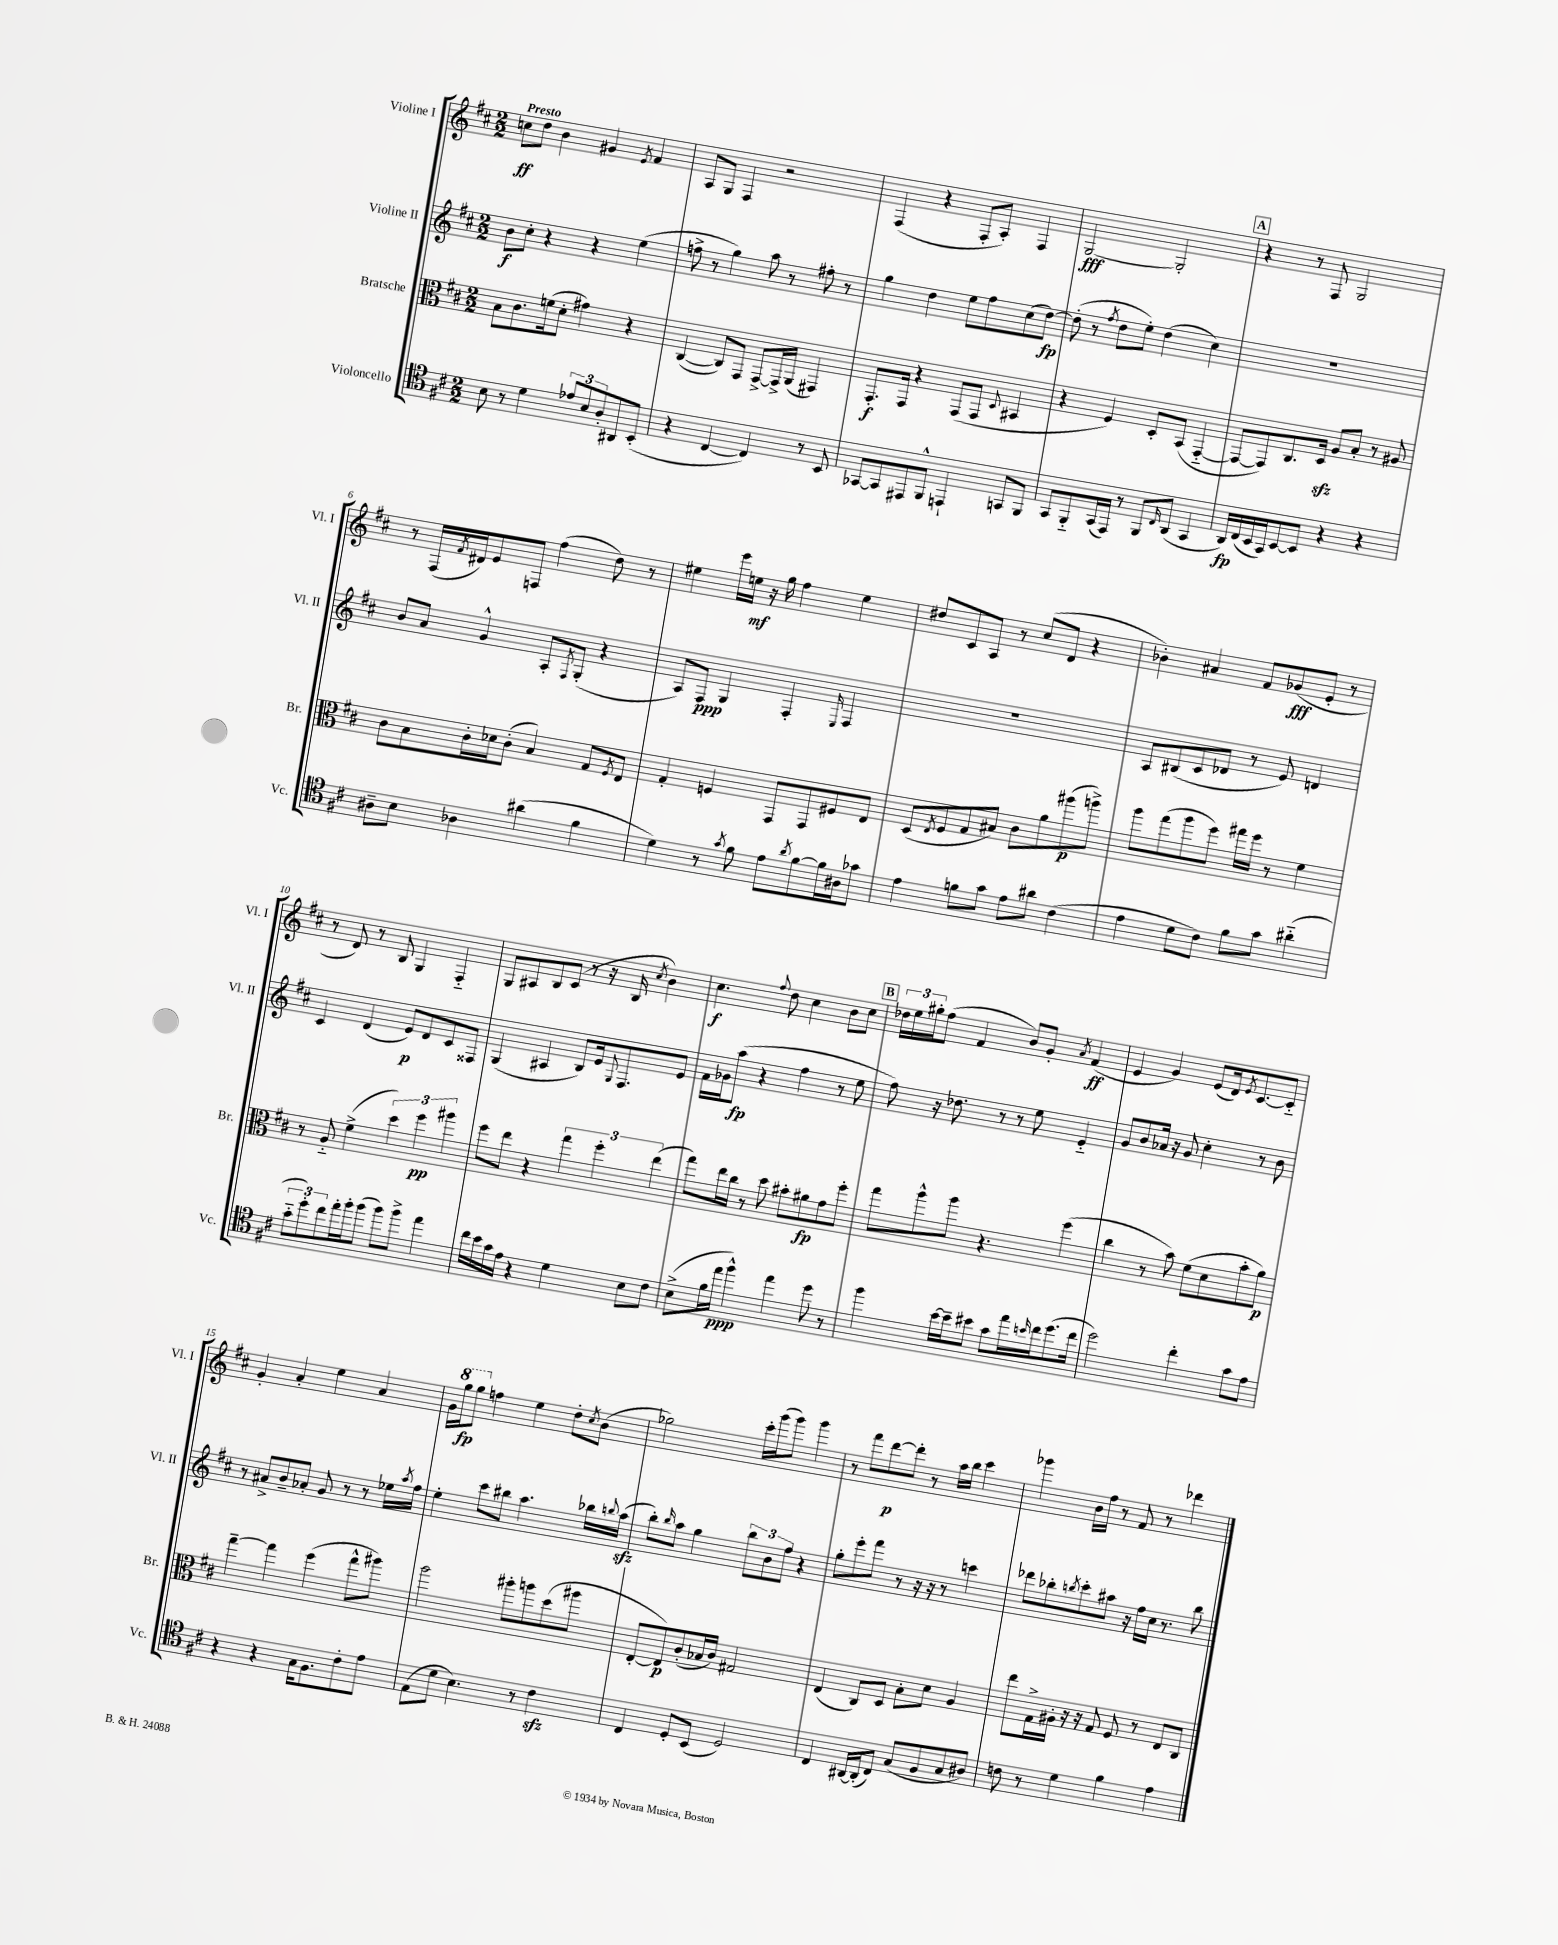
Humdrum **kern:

**kern	**kern	**kern	**kern
*staff4	*staff3	*staff2	*staff1
*clefC4	*clefC3	*clefG2	*clefG2
*k[f#c#]	*k[f#c#]	*k[f#c#]	*k[f#c#]
*M2/2	*M2/2	*M2/2	*M2/2
8B\	8B\L	8b\L	8cc\L
8r	8.c#\	8cc#'\J	8dd\J
4d\	.	4r	4b\
.	(16f\k	.	.
.	8d'\J	.	.
12e-/L	4g#\)	4r	4g#/
12B/	.	.	.
12A'/	.	.	.
.	.	.	8qe/
8AA#/	4r	(4ee\	4f#/
(8BB'/J	.	.	.
=	=	=	=
4r	([4C#/	8ff^\	8A/L
.	.	8r	8G/J
[4C#/	8C#/]L)	4gg\)	4F#/
.	8GG/J	.	.
4C#/])	[8GG^/L	8aa\	2r
.	16GG^/]L	8r	.
.	(16AA/JJ	.	.
8r	4GG#/)	8ff#'\	.
8BB/	.	8r	.
=	=	=	=
[8GG-/L	8.GG'/L	4gg\	(4F#/
8GG-/]	.	.	.
.	16GG/Jk	.	.
8EE#/	4r	4dd\	4r
8FF#^^/J	.	.	.
4EE`/	(8GG/L	8ee\L	8F#'/L
.	8GG/J	8ff#\	8A'/J)
.	8qqD/	.	.
8GG/L	4BB#/	(8cc#\	4F#/
8FF#/J	.	[8dd\J)	.
=	=	=	=
8GG/L	4r	(8dd'\]	[2G/
8FF#'~/	.	8r	.
.	.	8qff#/	.
(16GG/L	4F#/)	8dd\L	.
16EE/JJ)	.	.	.
8r	.	8ee'\J)	.
8FF#/L	8D'/L	(4dd\	2G'/]
16qqC#/	.	.	.
(8AA/J	(8BB/J	.	.
4GG/	[4GG'~/	4cc#\)	.
=	=	=	=
16AA/LL)	8GG/_L	1r	4r
(16C#/	.	.	.
16BB/	8GG/])	.	.
16GG/J)	.	.	.
[8BB/	8.C#/	.	8r
8BB/]J	.	.	8F#/
.	16D/Jk	.	.
4r	8A/L	.	2G/
.	8B'/J	.	.
4r	8r	.	.
.	8A#/	.	.
=	=	=	=
8A#~\L	8c#\L	8b/L	8r
8B\J	8B\	8a/J	(16F#/LL
.	.	.	8qf#/
.	.	.	16d#/J)
4A-\	16c#'\L	4g^^/	8e/
.	16d-\J	.	.
.	(8c#'\J	.	8F/J
(4a#\	4B/)	8A'/L	(4ff#\
.	.	8qF#/	.
.	.	(8G'/J	.
4f#\	8G/L	4r	8dd\)
.	8qF#/	.	.
.	8E/J	.	8r
=	=	=	=
4d\)	4G'/	8A/L)	4ee#\
.	.	8F#/J	.
8r	4F/	4G/	16eee\LL
.	.	.	16ee\JJ
8qg/	.	.	.
8f#\	.	.	16r
.	.	.	16gg\
8e\L	8GG/L	4F#'/	4ff#\
8qa/	.	.	.
[8f#\	8GG/	.	.
.	.	16qqE/	.
16f#\]L	8F#/	4F#/	4ee\
16A#\J	.	.	.
8g-\J	8E/J	.	.
=	=	=	=
4e\	(8D/L	1r	8dd#/L
.	8qE/	.	.
.	8F#/	.	8c#/
8f\L	8G/	.	8A/J
8g\J	8B#/J)	.	8r
8e\L	8c#\L	.	(8cc#/L
8a#\J	8a\	.	8d/J
(4c#\	(8aa#\	.	4r
.	8aa^\J)	.	.
=	=	=	=
4e\	8aa\L	8A/L	4b-'\)
.	(8gg\	(8B#/	.
8d\L	8aa\	8c#/	4a#/
8c#\J)	8ff#\J)	8d-/J	.
8f#\L	16gg#\LL	8r	8f#/L
.	16ff#\JJ	.	.
8g\J	8r	8e/)	(8g-/
(4a#'~\	4f#\	4d/	8e'/J
.	.	.	8r
=	=	=	=
12g'~\L	8r	4c#/	8r
12dd'\)	.	.	.
.	8A'~/	.	8d/)
12cc#\	.	.	.
16ee'\L	(4f#^\	(4d/	8r
16ff#'\J	.	.	.
(8ff#\J	.	.	8B/
8ff#\L)	6dd\)	8e/L)	4G/
8ff#^\J	.	8d/	.
.	6ff#\	.	.
4ee\	.	8c#/	4F#'~/
.	6aa#\	.	.
.	.	8F##/J	.
=	=	=	=
16cc#\LL	8ff#\L	(4G/	8G/L
16b\	.	.	.
16g\	8ee\J	.	8A#/
16e\JJ	.	.	.
4r	4r	4A#/	8B/
.	.	.	(8c#/J
4d\	6gg\	8B/L)	8r
.	.	16e/k	16r
.	6ff#'\	.	.
.	.	8qqG/	.
.	.	8.F#/	16B/
.	.	.	8qcc#/
8B\L	.	.	4b\)
.	(6ee\	.	.
8c#\J	.	8e/J	.
=	=	=	=
(8B^\L	8gg\L)	16f#\LL	4.cc#\
.	.	16g-\J	.
16f#\L	16ee\L	(8aa\J	.
16ee\JJ	16cc#\JJ	.	.
4ff#^^\)	8r	4r	.
.	.	.	8qqff#/
.	8dd\	.	8dd\
4ee\	8b#'\L	4ff#\	4cc#\
.	8a#\	.	.
8dd\	8g\	8r	8b\L
8r	8ff#'\J	8ee\	8cc#\J
=	=	=	=
4ff#\	8gg\L	8ff#\)	24dd-\LL
.	.	.	24ee\
.	.	.	24gg#'\J
.	8aa^^\	16r	(8ff#\J
.	.	8.dd-\	.
[16b\LL	8aa\J	.	4f#/
16b~\]J	.	.	.
8b#\J	4.r	8r	.
8g\L	.	8r	8b/L)
16ee\L	.	8ee\	8g'/J
16qqb/	.	.	.
16cc#\J	.	.	.
.	.	.	8qa/
(8.dd\	(4ff#\	4e'~/	(4f#/
16cc#\Jk	.	.	.
=	=	=	=
2dd\)	4cc#\	8g/L	4e/
.	.	8b/	.
.	8r	16a-/Jk	4g/)
.	.	16r	.
.	8b\)	8g/	.
4cc#'\	(8f#\L	4cc#'\	(8e/L
.	8d\	.	16d/k)
.	.	.	8qe/
.	.	.	[8.c#/
8g\L	8b'\	8r	.
8e\J	8a\J)	8b\	8c#'~/]J
=	=	=	=
4r	[4gg~\	8r	4g'/
.	.	8a#^/L	.
4r	4gg\]	8b~/	4a'/
.	.	8a-'/J	.
16G\LK	(4ff#\	8g/	4ee\
8.F#\	.	.	.
.	.	8r	.
8c#'\	8gg^^\L	8r	4a/
8e\J	8aa#\J)	16ee-\LL	.
.	.	8qaa/	.
.	.	16ff#\JJ	.
=	=	=	=
(8E\L	2aa\	4ee'\	16g\LL
.	.	.	16ggg\J
8d\J	.	.	8ggg\J
4.B\)	.	8ccc#\L	4ff\
.	.	8bb#\J	.
.	8aa#'\L	4.aa\	4ee\
8r	8aa\	.	.
4c#\	(8dd\	.	8dd'\L
.	.	.	8qcc#/
.	8aa#\J	16bb-\LL	(8b\J
.	.	8qqbb/	.
.	.	(16aa\JJ	.
=	=	=	=
4C#/	[8E'/L	8bb'\L)	2gg-\)
.	.	16qqbb/	.
.	8E/])	8aa\J	.
8D'/L	(8c#'/	4gg\	.
(8BB/J	16B-/L	.	.
.	16c#/JJ)	.	.
2D/)	2G#/	12bb\L	16ccc#'\LL
.	.	.	(16ggg\J
.	.	12b\	.
.	.	.	8ggg\J)
.	.	12ff#\J	.
.	.	4r	4ggg\
=	=	=	=
4C#/	(4E/	8gg'\L	8r
.	.	8eee'\	8fff#\L
[16AA#/LL	8C#/L)	8fff#\J	[8ddd\
(16AA#'/]J	.	.	.
8C#/J)	8D/J	8r	8ddd'\]J
(8G/L	8B'\L	16r	8r
.	.	16r	.
8F#/	8d\J	8r	16aa\LL
.	.	.	16bb\JJ
8G/	4A/	4ccc\	4ccc#\
8A#/J)	.	.	.
=	=	=	=
8c\	8ee\L	8ddd-\L	4ggg-\
8r	16G^\L	8bb-'\	.
.	16A#'\JJ	.	.
.	.	8qbb/	.
4d\	16r	8ccc#'\	16b\LL
.	16r	.	16ff#\JJ
.	8G/	8aa#\J	8r
4f#\	8F#/	16r	8f#/
.	.	16ff#\LL	.
.	8r	16cc#\JJ	8r
.	.	8.r	.
4e\	8E/L	.	4ddd-\
.	8C#/J	8bb\	.
==	==	==	==
*-	*-	*-	*-
